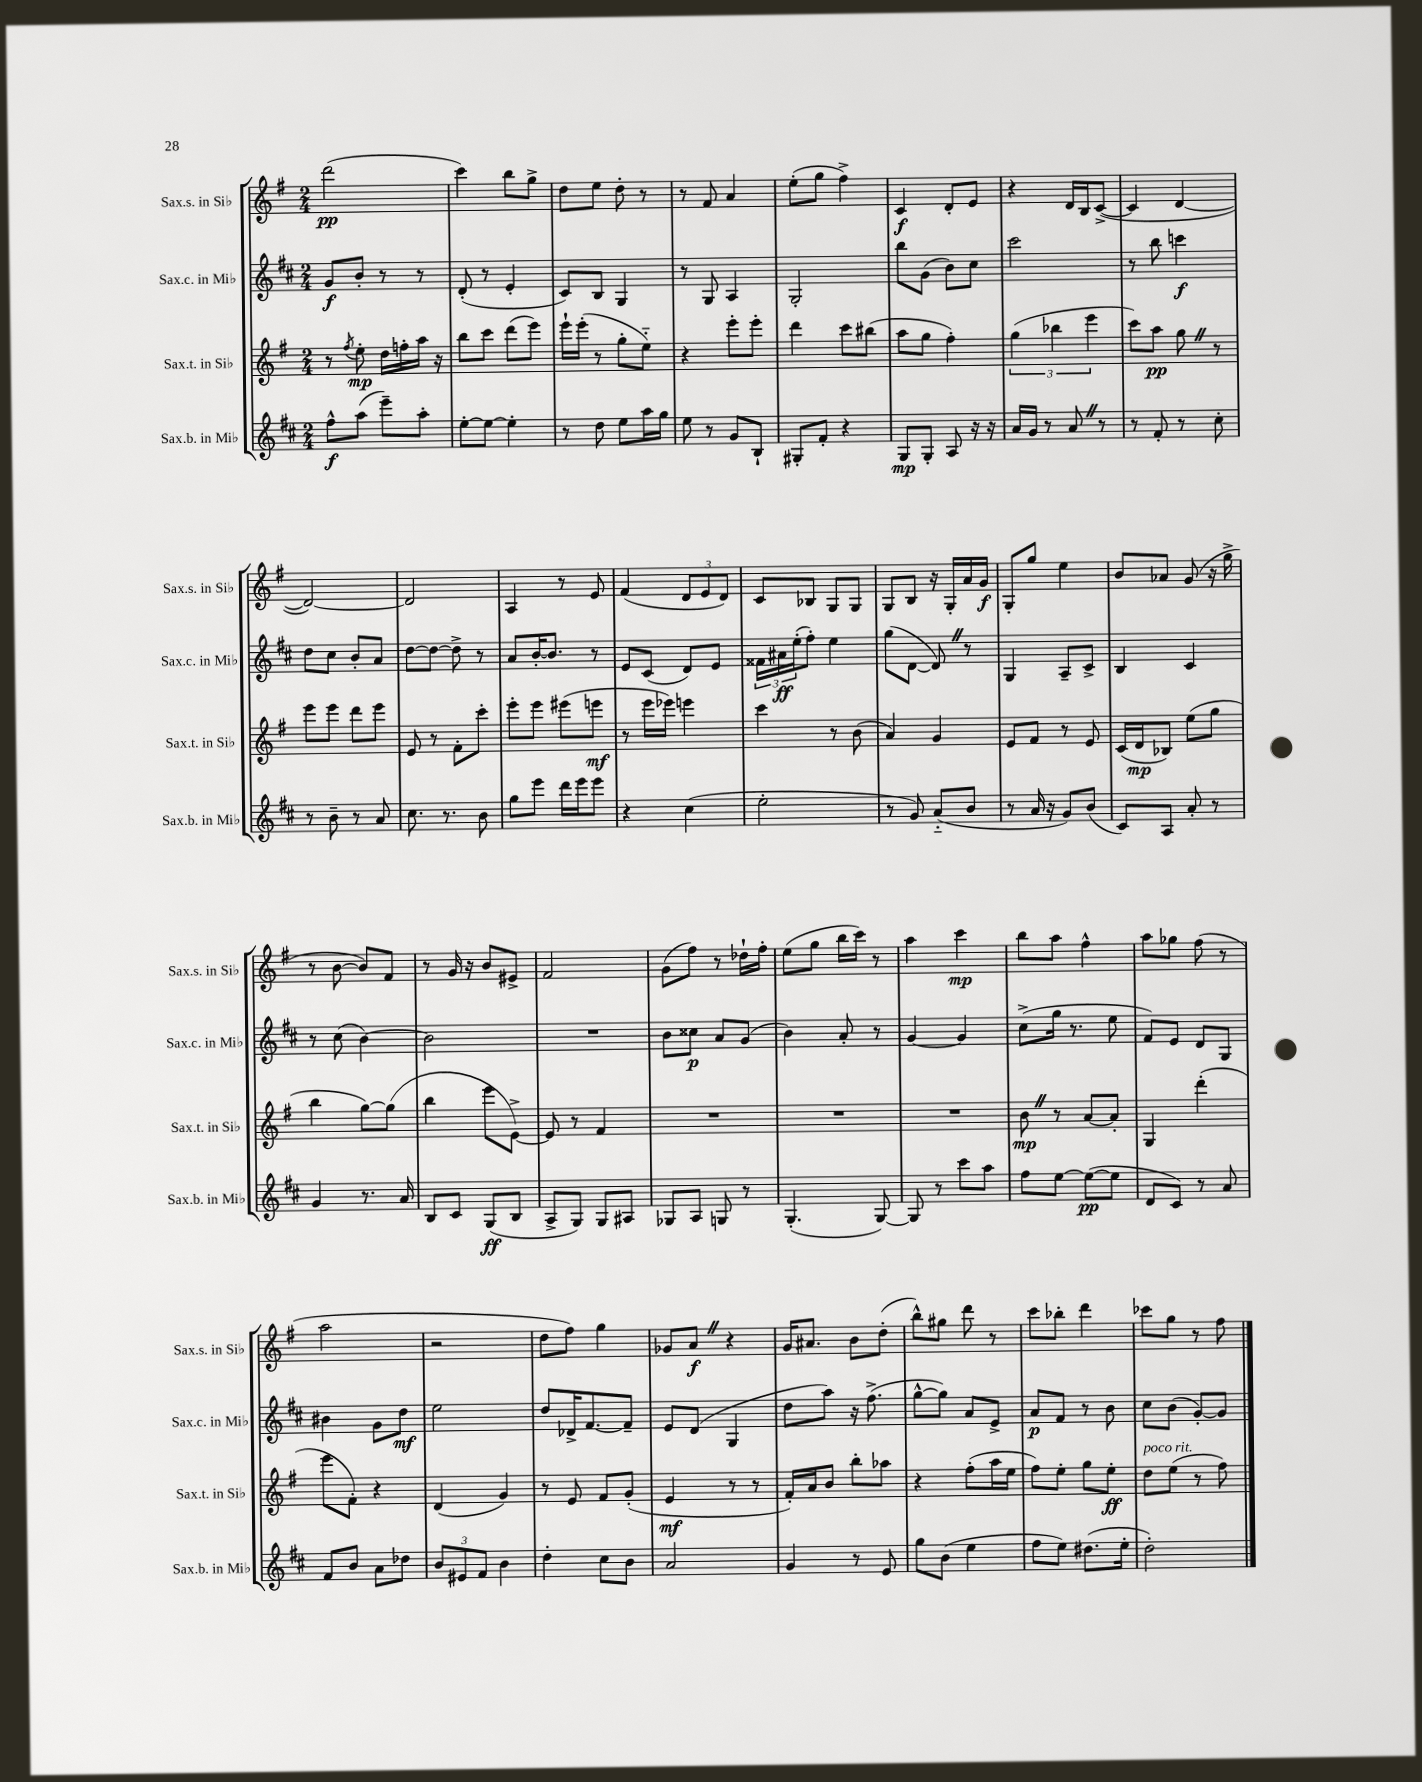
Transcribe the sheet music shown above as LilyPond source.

<<
\new StaffGroup <<
\new Staff = "s0" \with { instrumentName = "Sax.s. in Sib" shortInstrumentName = "Sax.s. in Sib" } {
    \clef treble \key g \major \numericTimeSignature \time 2/4
    d'''2\pp( |
    c'''4) b''8 g''8-> |
    d''8 e''8 d''8-. r8 |
    r8 fis'8 a'4 |
    e''8-.( g''8 fis''4->) |
    c'4\f d'8-. e'8 |
    r4 d'16 b16 c'8~->( |
    c'4 d'4~ |
    d'2~) |
    d'2 |
    a4 r8 e'8 |
    fis'4( \tuplet 3/2 { d'8 e'8 d'8) } |
    c'8 bes8 g8 g8 |
    g8 b8 r16 g16-. a'16 g'16\f |
    g8-. g''8 e''4 |
    b'8 aes'8 g'8( r16 g''16-> |
    r8 b'8~ b'8) fis'8 |
    r8 g'16 r16 b'8 eis'8-> |
    fis'2 |
    g'8( fis''8) r8 des''16-! fis''16-. |
    e''8( g''8 b''16 c'''16) r8 |
    a''4 c'''4\mp |
    b''8 a''8 fis''4-^ |
    a''8 ges''8 fis''8( r8 |
    a''2 |
    r2 |
    d''8 fis''8) g''4 |
    ges'8 a'8\f \once \override BreathingSign.text = \markup { \musicglyph "scripts.caesura.straight" } \breathe r4 |
    g'16 ais'8. b'8 d''8-.( |
    b''8-^) gis''8 d'''8 r8 |
    c'''8 bes''8-. d'''4 |
    ces'''8 g''8 r8 fis''8 \bar "|." |
}
\new Staff = "s1" \with { instrumentName = "Sax.c. in Mib" shortInstrumentName = "Sax.c. in Mib" } {
    \clef treble \key d \major \numericTimeSignature \time 2/4
    g'8\f b'8-. r8 r8 |
    d'8-.( r8 e'4-. |
    cis'8) b8 g4 |
    r8 g8 a4 |
    g2-. |
    b''8 g'8( b'8) cis''8 |
    cis'''2 |
    r8 b''8 c'''4\f |
    d''8 cis''8 b'8-. a'8 |
    d''8~ d''8~ d''8-> r8 |
    a'8 b'16~-. b'8. r8 |
    e'8 cis'8( d'8) e'8 |
    \tuplet 3/2 { fisis'16 ais'16\ff e''16-.( } fis''8-.) e''4 |
    g''8( d'8~ d'8) \once \override BreathingSign.text = \markup { \musicglyph "scripts.caesura.straight" } \breathe r8 |
    g4 a8-- cis'8-> |
    b4 cis'4 |
    r8 cis''8( b'4~) |
    b'2 |
    R2 |
    b'8 cisis''8\p a'8 g'8( |
    b'4) a'8-. r8 |
    g'4~ g'4 |
    cis''8->( g''16 r8. e''8 |
    fis'8) e'8 d'8 g8 |
    bis'4 g'8 d''8\mf |
    e''2 |
    d''8 des'16-> fis'8.~ fis'8-- |
    e'8 d'8( g4 |
    d''8 a''8) r16 fis''8.->( |
    g''8~-^ g''8) a'8 e'8-> |
    a'8\p fis'8 r8 b'8 |
    cis''8 b'8( g'8~-.) g'8 \bar "|." |
}
\new Staff = "s2" \with { instrumentName = "Sax.t. in Sib" shortInstrumentName = "Sax.t. in Sib" } {
    \clef treble \key g \major \numericTimeSignature \time 2/4
    r8 \acciaccatura { fis''8 } e''8-.\mp d''16 f''16-. a''16 r16 |
    b''8 c'''8 d'''8( e'''8) |
    e'''16-! e'''16-.( r8 g''8-. e''8-_) |
    r4 e'''8-. e'''8-. |
    d'''4 c'''8 bis''8( |
    a''8 g''8 fis''4-.) |
    \tuplet 3/2 { g''4( bes''4 e'''4 } |
    c'''8) a''8\pp g''8 \once \override BreathingSign.text = \markup { \musicglyph "scripts.caesura.straight" } \breathe r8 |
    e'''8 e'''8 d'''8 e'''8 |
    e'8 r8 fis'8-. c'''8-. |
    e'''8-. e'''8 eis'''8( e'''8\mf |
    r8 e'''16 ees'''16) e'''4 |
    c'''4 r8 b'8( |
    a'4) g'4 |
    e'8 fis'8 r8 e'8 |
    c'16( d'16\mp bes8) e''8( g''8 |
    b''4 g''8~) g''8( |
    b''4 e'''8 e'8~->) |
    e'8 r8 fis'4 |
    R2 |
    R2 |
    R2 |
    b'8\mp \once \override BreathingSign.text = \markup { \musicglyph "scripts.caesura.straight" } \breathe r8 a'8~ a'8-. |
    g4 d'''4-.( |
    e'''8 fis'8-.) r4 |
    d'4( g'4) |
    r8 e'8 fis'8 g'8-.( |
    e'4\mf r8 r8 |
    fis'16-.) a'16 b'8 b''8-. aes''8 |
    r4 fis''8-.( a''16 e''16 |
    fis''8) e''8-. g''8 e''8-.\ff |
    d''8^\markup { \italic "poco rit." } e''8( r8 fis''8) \bar "|." |
}
\new Staff = "s3" \with { instrumentName = "Sax.b. in Mib" shortInstrumentName = "Sax.b. in Mib" } {
    \clef treble \key d \major \numericTimeSignature \time 2/4
    fis''8-^\f a''8( e'''8--) a''8-. |
    e''8~-. e''8~ e''4-. |
    r8 d''8 e''8 a''16 g''16 |
    e''8 r8 g'8 b8-! |
    gis8-. fis'8-. r4 |
    g8\mp g8-. a8 r16 r16 |
    a'16 g'16 r8 a'8 \once \override BreathingSign.text = \markup { \musicglyph "scripts.caesura.straight" } \breathe r8 |
    r8 fis'8-. r8 cis''8-. |
    r8 b'8-- r8 a'8 |
    cis''8. r8. b'8 |
    g''8 e'''8 d'''16 e'''16 e'''8 |
    r4 cis''4( |
    e''2-. |
    r8 g'8) a'8-_( b'8 |
    r8 a'16 r16 g'8) b'8( |
    cis'8) a8 a'8-. r8 |
    g'4 r8. a'16 |
    b8 cis'8 g8\ff( b8 |
    a8-> g8) g8 ais8 |
    ges8 a8 g8 r8 |
    g4.-.( g8~) |
    g8 r8 cis'''8 a''8 |
    fis''8 e''8~ e''8~\pp( e''8 |
    d'8 cis'8) r8 a'8 |
    fis'8 b'8 a'8 des''8 |
    \tuplet 3/2 { b'8 eis'8 fis'8 } b'4 |
    d''4-. cis''8 b'8 |
    a'2 |
    g'4 r8 e'8 |
    g''8 b'8( e''4 |
    fis''8 e''8) dis''8.( e''16-. |
    d''2-.) \bar "|." |
}
>>
>>
\layout { \context { \Score \remove "Bar_number_engraver" } }
